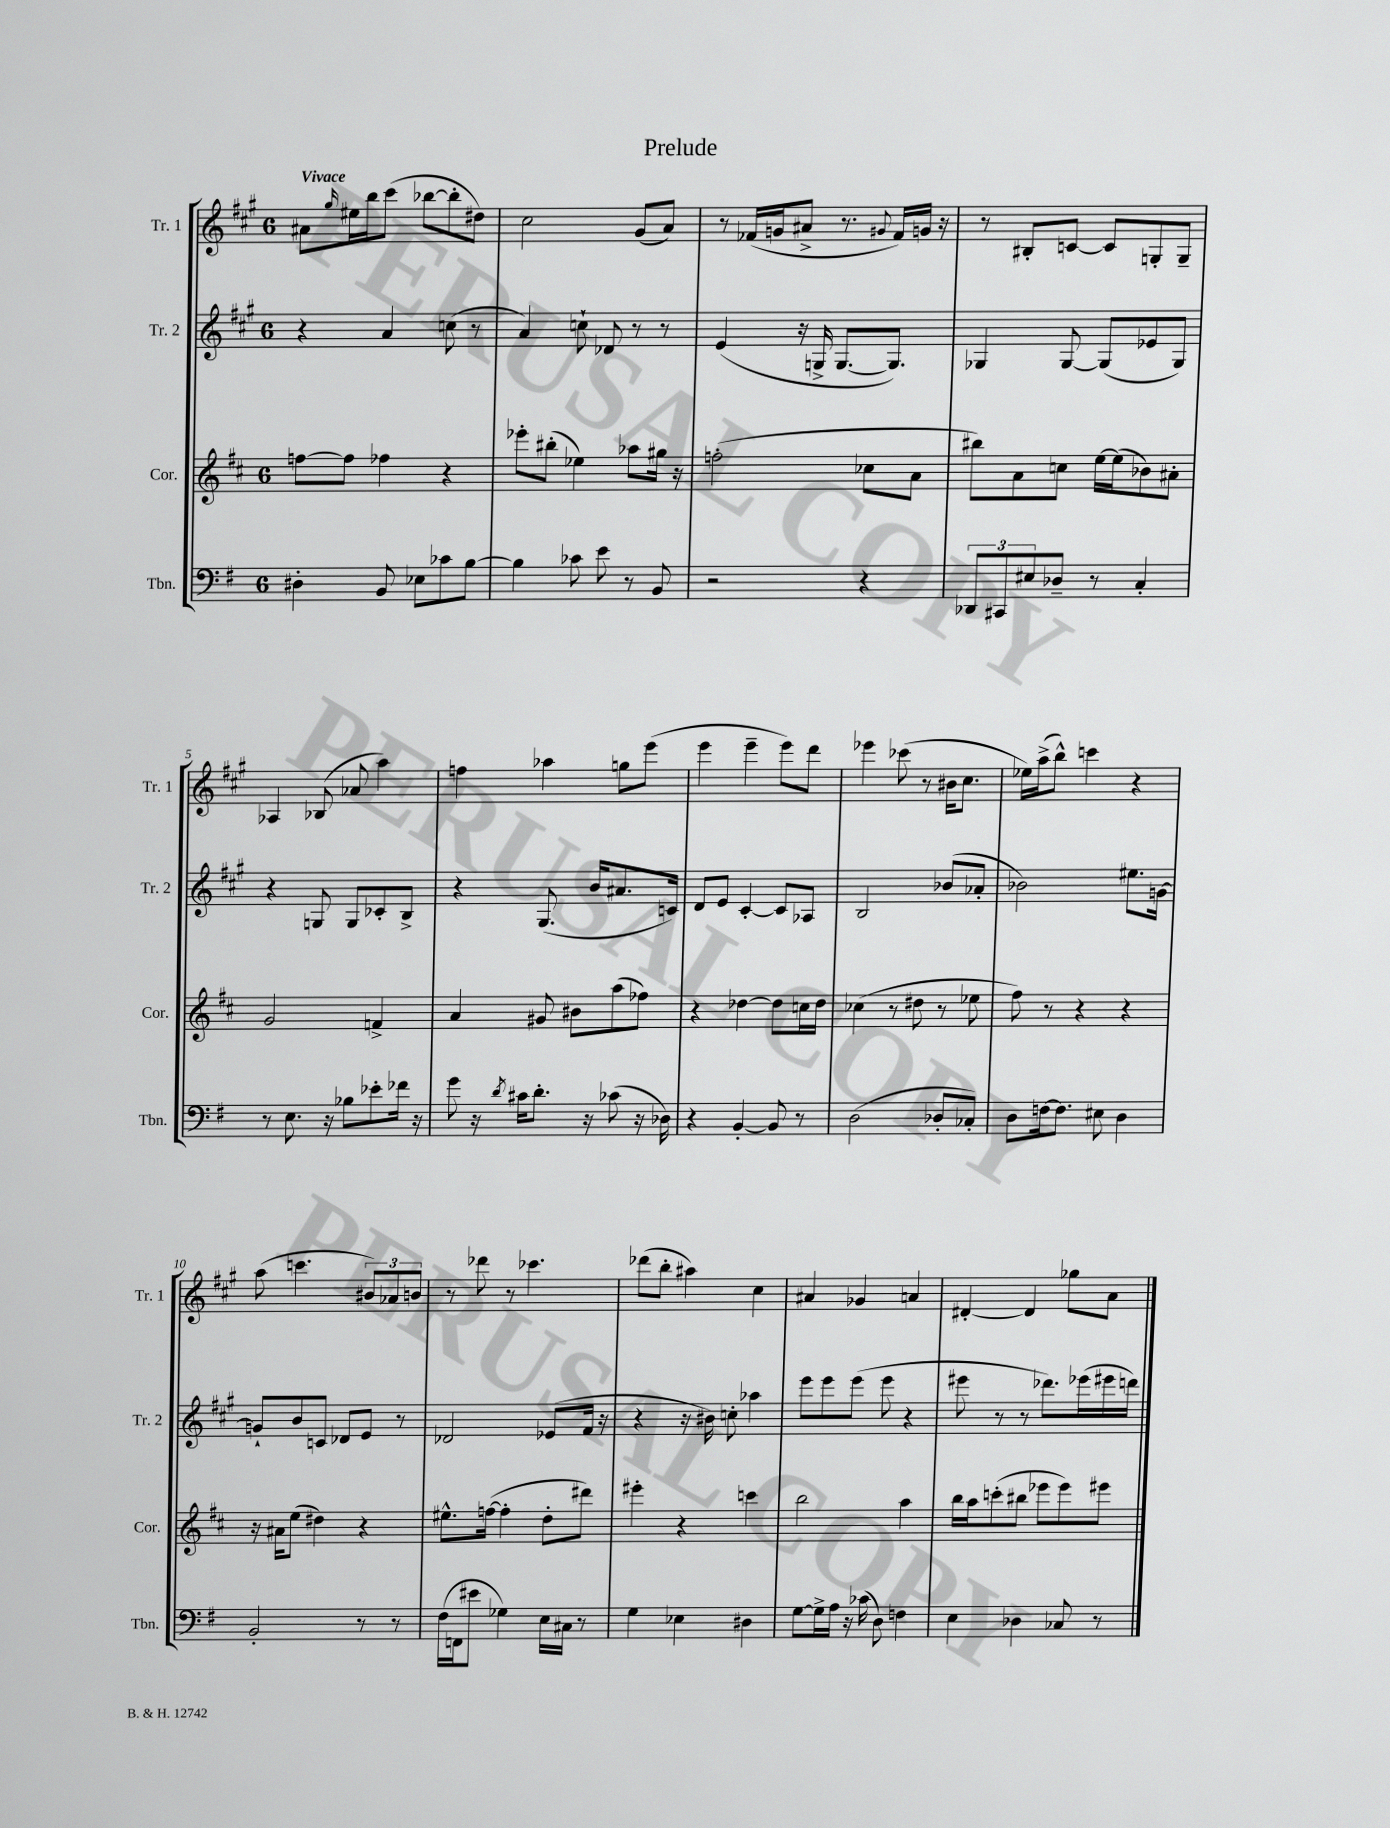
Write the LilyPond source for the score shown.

\header { title = "Prelude" }
<<
\new StaffGroup <<
\new Staff = "s0" \with { instrumentName = "Tr. 1" shortInstrumentName = "Tr. 1" } {
    \clef treble \key a \major \once \override Staff.TimeSignature.style = #'single-digit \time 6/8 \tempo "Vivace"
    ais'8 \grace { gis''16 } eis''16 b''16 cis'''8( bes''8~ bes''8-. dis''8) |
    cis''2 gis'8( a'8) |
    r8 fes'16( g'16 ais'8-> r8. \appoggiatura { gis'8 } fes'16) g'16 r16 |
    r8 bis8-. c'8~ c'8 g8-. g8-- |
    aes4 bes8( aes'8 a''4) |
    f''4 aes''4 g''8 e'''8( |
    e'''4 e'''4-- e'''8) d'''8 |
    ees'''4 ces'''8( r8 bis'16 cis''8. |
    ees''16) a''16->( b''8-^) c'''4 r4 |
    a''8( c'''4. \tuplet 3/2 { bis'8) aes'8 b'8 } |
    r8 des'''8 r8 ces'''4. |
    des'''8( b''8-. ais''4) cis''4 |
    ais'4 ges'4 a'4 |
    dis'4~-. dis'4 ges''8 a'8 \bar "|." |
}
\new Staff = "s1" \with { instrumentName = "Tr. 2" shortInstrumentName = "Tr. 2" } {
    \clef treble \key a \major \once \override Staff.TimeSignature.style = #'single-digit \time 6/8
    r4 a'4 c''8( r8 |
    a'4) c''8-! des'8 r8 r8 |
    e'4( r16 g16-> g8.~ g8.) |
    ges4 ges8~ ges8( ees'8 ges8) |
    r4 g8 g8 ces'8-. b8-> |
    r4 gis8.( b'16 ais'8. c'16) |
    d'8 e'8 cis'4~-. cis'8 aes8 |
    b2 bes'8( aes'8-. |
    bes'2) eis''8. g'16~ |
    g'8-! b'8 c'8 des'8 e'8 r8 |
    des'2 ees'8( fis'16 r16 |
    r4 r16 bis'16) c''8-. aes''4 |
    e'''8 e'''8 e'''8( e'''8 r4 |
    eis'''8 r8 r8 des'''8.) ees'''16( eis'''16 d'''16) \bar "|." |
}
\new Staff = "s2" \with { instrumentName = "Cor." shortInstrumentName = "Cor." } {
    \clef treble \key d \major \once \override Staff.TimeSignature.style = #'single-digit \time 6/8
    f''8~ f''8 fes''4 r4 |
    ees'''8-. bis''8-.( ees''4) aes''8 gis''16 r16 |
    f''2-.( ces''8 a'8 |
    bis''8) a'8 c''8 e''16~ e''16( bes'8) ais'8-. |
    g'2 f'4-> |
    a'4 gis'8 bis'8 a''8( fes''8) |
    r4 des''4~ des''8 c''16 des''16 |
    ces''4( r8 dis''8 r8 ees''8 |
    fis''8) r8 r4 r4 |
    r16 ais'16 e''8( dis''4) r4 |
    eis''8.-^ f''16~( f''4-. d''8-. dis'''8) |
    eis'''4-. r4 c'''4 |
    b''2 a''4 |
    b''16 a''16 c'''8-.( bis''8 ees'''8 ees'''8) eis'''8 \bar "|." |
}
\new Staff = "s3" \with { instrumentName = "Tbn." shortInstrumentName = "Tbn." } {
    \clef bass \key g \major \once \override Staff.TimeSignature.style = #'single-digit \time 6/8
    dis4-. b,8 ees8 ces'8 b8~ |
    b4 ces'8 e'8 r8 b,8 |
    r2 r4 |
    \tuplet 3/2 { des,8 cis,8 eis8 } des8-- r8 c4-. |
    r8 e8. r16 bes8 ees'8-. fes'16 r16 |
    g'8 r16 \acciaccatura { d'8 } cis'16 d'8.-. r16 ces'8( r16 des16) |
    r4 b,4~-. b,8 r8 |
    d2( des8-. ces8-.) |
    d8 f16~ f8. eis8 d4 |
    b,2-. r8 r8 |
    fis16( f,16 eis'8 ges4) e16 cis16 r8 |
    g4 ees4 dis4 |
    g8~ g16-> a16 r16 ces'16( d8) f4 |
    e4 des4 ces8 r8 \bar "|." |
}
>>
>>
